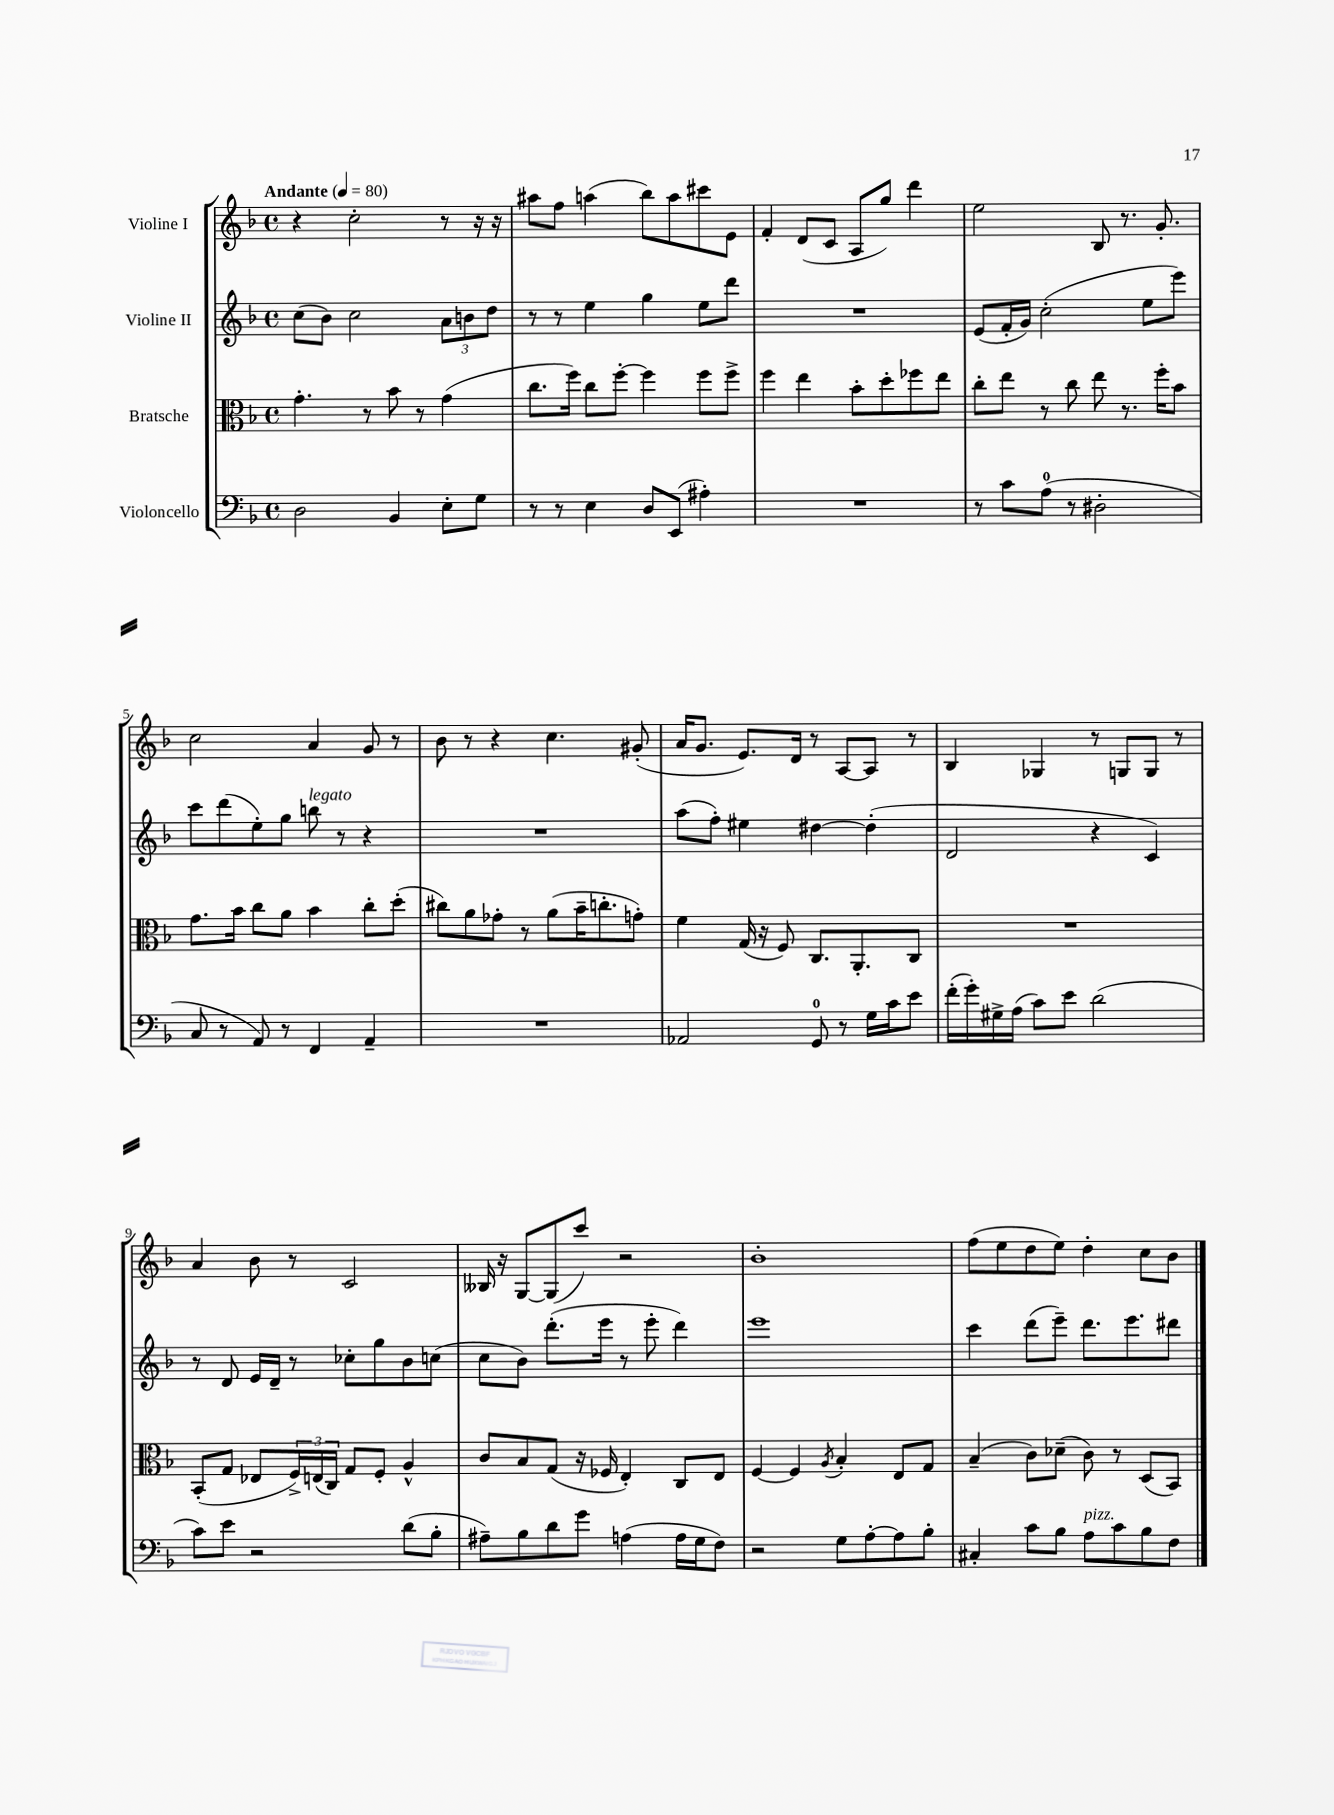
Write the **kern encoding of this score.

**kern	**kern	**kern	**kern
*staff4	*staff3	*staff2	*staff1
*clefF4	*clefC3	*clefG2	*clefG2
*k[b-]	*k[b-]	*k[b-]	*k[b-]
*M4/4	*M4/4	*M4/4	*M4/4
*met(c)	*met(c)	*met(c)	*met(c)
*MM80	*MM80	*MM80	*MM80
2D\	4.g'\	(8cc\L	4r
.	.	8b-\J)	.
.	.	2cc\	2cc'\
.	8r	.	.
4BB-/	8b-\	.	.
.	8r	.	.
8E'\L	(4g\	12a\L	8r
.	.	12b\	.
8G\J	.	.	16r
.	.	12dd\J	.
.	.	.	16r
=	=	=	=
8r	8.cc\L	8r	8aa#\L
8r	.	8r	8ff\J
.	16ff\Jk)	.	.
4E\	8cc\L	4ee\	(4aa\
.	[8ff'\J	.	.
8D/L	4ff\]	4gg\	8bb-\L)
(8EE/J	.	.	8aa\
4A#'\)	8ff\L	8ee\L	8ccc#\
.	8ff^\J	8ddd\J	8e\J
=	=	=	=
1r	4ff\	1r	4f'/
.	4ee\	.	(8d/L
.	.	.	8c/J
.	8b-'\L	.	8A/L
.	8dd'\	.	8gg/J)
.	8ff-\	.	4ddd\
.	8ee\J	.	.
=	=	=	=
8r	8cc'\L	(8e/L	2ee\
8c\L	8ee\J	16f'/L	.
.	.	16g/JJ)	.
(8A\J	8r	(2cc'\	.
8r	8cc\	.	.
2D#'\	8ee\	.	8B-/
.	8.r	.	8.r
.	.	8ee\L	.
.	16ff'\LK	.	8.g'/
.	8b-\J	8eee\J)	.
=	=	=	=
8C/	8.g\L	8ccc\L	2cc\
8r	.	(8ddd\	.
.	16b-\Jk	.	.
8AA/)	8cc\L	8ee'\)	.
8r	8a\J	8gg\J	.
4FF/	4b-\	8bb\	4a/
.	.	8r	.
4AA~/	8cc'\L	4r	8g/
.	(8dd'\J	.	8r
=	=	=	=
1r	8cc#\L)	1r	8b-\
.	8a\	.	8r
.	8g-'\J	.	4r
.	8r	.	.
.	(8a\L	.	4.cc\
.	16b-~\K	.	.
.	8.cc'\	.	.
.	8g'\J)	.	(8g#'/
=	=	=	=
2AA-/	4f\	(8aa\L	16a/LK
.	.	.	8.g/J
.	.	8ff'\J)	.
.	(16G/	4ee#\	8.e/L)
.	16r	.	.
.	8F/)	.	.
.	.	.	16d/Jk
8GG/	8.C/L	[4dd#\	8r
8r	.	.	[8A/L
.	8.AA'/	.	.
16G\LL	.	(4dd#'\]	8A/]J
16c\J	.	.	.
8e\J	8C/J	.	8r
=	=	=	=
(16f'\LL	1r	2d/	4B-/
16g'\)	.	.	.
16G#^\	.	.	.
(16A\JJ	.	.	.
8c\L)	.	.	4G-/
8e\J	.	.	.
(2d\	.	4r	8r
.	.	.	8G/L
.	.	4c/)	8G/J
.	.	.	8r
=	=	=	=
8c\L)	(8BB-'/L	8r	4a/
8e\J	8G/J	8d/	.
2r	8E-/L	16e/LL	8b-\
.	.	16d~/JJ	.
.	24F^/L)	8r	8r
.	(24E/	.	.
.	24C/JJ)	.	.
.	8G/L	8cc-'\L	2c/
.	8F'/J	8gg\	.
(8d\L	4A^^/	8b-\	.
8B-'\J	.	(8cc\J	.
=	=	=	=
8A#~\L)	8c/L	8cc\L	16B--/
.	.	.	16r
8B-\	8B-/	8b-\J)	[8G/L
8d\	(8G/J	(8.ddd'\L	(8G/]
8g\J	16r	.	8ccc/J)
.	16F-/	16eee\Jk	.
(4A\	4E'/)	8r	2r
.	.	8eee'\	.
16A\LL	8C/L	4ddd\)	.
16G\J	.	.	.
8F\J)	8E/J	.	.
=	=	=	=
2r	[4F/	1eee	1b-'
.	4F/]	.	.
.	8qA/	.	.
8G\L	4B-'/	.	.
[8A'\	.	.	.
8A\]	8E/L	.	.
8B-'\J	8G/J	.	.
=	=	=	=
4C#'/	(4B-~/	4ccc\	(8ff\L
.	.	.	8ee\
8c\L	8c\L)	(8ddd\L	8dd\
8B-\J	(8d-~\J	8eee~\J)	8ee\J)
8A\L	8c\)	8.ddd\L	4dd'\
8c\	8r	.	.
.	.	8.eee\	.
8B-\	(8D/L	.	8cc\L
8F\J	8BB-/J)	8ddd#\J	8b-\J
==	==	==	==
*-	*-	*-	*-
